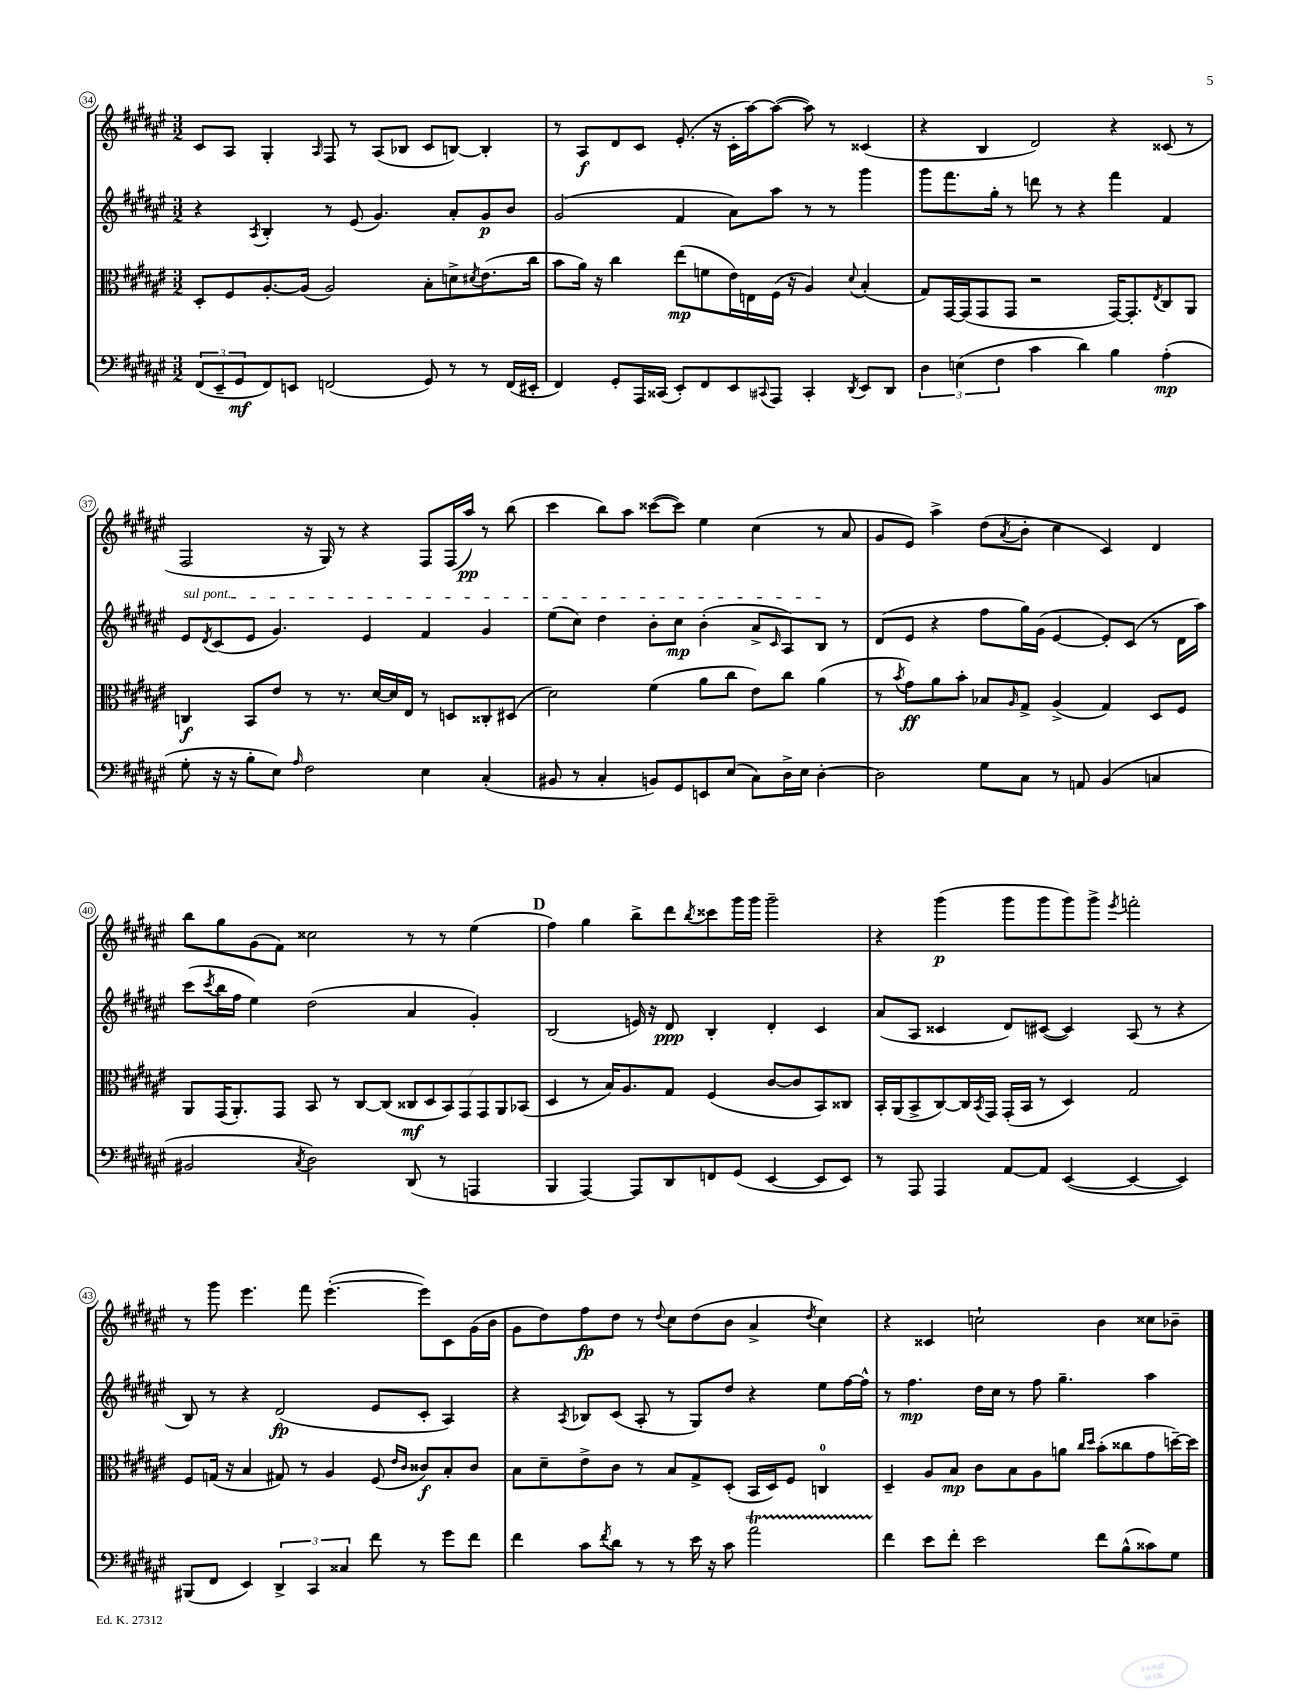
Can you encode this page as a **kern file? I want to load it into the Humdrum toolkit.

**kern	**kern	**kern	**kern
*staff4	*staff3	*staff2	*staff1
*clefF4	*clefC3	*clefG2	*clefG2
*k[f#c#g#d#a#e#]	*k[f#c#g#d#a#e#]	*k[f#c#g#d#a#e#]	*k[f#c#g#d#a#e#]
*M3/2	*M3/2	*M3/2	*M3/2
(12FF#/L	8D#'/L	4r	8c#/L
12EE#~/	.	.	.
.	8F#/	.	8A#/J
12GG#/	.	.	.
.	.	8qA#/	.
8FF#/)	[8.A#'/	4B'/	4G#'/
8EE/J	.	.	.
.	(16A#/]Jk	.	.
.	.	.	16qqA#/
(2FF/	2A#/)	8r	8F#/
.	.	(8e#/	8r
.	.	4.g#/)	(8A#/L
.	.	.	8B-/J
8GG#/)	8B'\L	.	8c#/L
8r	8d^\	8a#'/L	[8B/J)
.	8qd#/	.	.
8r	(8.e#\	8g#/	4B'/]
(16FF/LL	.	8b/J	.
16EE#'/JJ	16cc#\Jk	.	.
=	=	=	=
4FF#/)	8b\L	(2g#/	8r
.	16a#\Jk)	.	8A#/L
.	16r	.	.
8GG#'/L	4cc#\	.	8d#/
16AAA#/L	.	.	8c#/J
(16CC##/JJ	.	.	.
8EE#'/L)	(8ee#\L	4f#/	(8.e#'/
8FF#/	8f\	.	.
.	.	.	16r
8EE#/	16e#\L)	8a#\L)	16c#'\LL
.	16E\	.	[16aa#\J)
8qqCC#/	.	.	.
8AAA#/J	(16F#\JJ	8aa#\J	(8aa#\_J
.	16r	.	.
4CC#'/	4A#/)	8r	8aa#\])
.	.	8r	8r
8qDD#/	8qqd#/	.	.
8EE#/L	(4B'/	4ggg#\	(4c##/
8DD#/J	.	.	.
=	=	=	=
6D#\	8G#/L)	8ggg#\L	4r
.	[16GG#/L	8.fff#\	.
(6E\	.	.	.
.	(16GG#/]J	.	.
.	8GG#/	.	4B/
.	.	16gg#'\Jk	.
6F#\	.	.	.
.	8GG#/J	8r	.
4c#\	2r	8ddd\	2d#/)
.	.	8r	.
4d#\)	.	4r	.
4B\	[16GG#/LK)	4fff#\	4r
.	8.GG#'/]	.	.
.	8qE#/	.	.
(4A#'\	8C#/	4f#/	(8c##/
.	8AA#/J	.	8r
=	=	=	=
8G#'\	4C/	8e#/L	2F#/
.	.	8qd#/	.
16r	.	(8c#/	.
16r	.	.	.
8B'\L	8BB/L	8e#/J	.
8E#\J)	8e#/J	4.g#/)	.
16qqA#/	.	.	.
2F#\	8r	.	16r
.	.	.	16G#/)
.	8.r	.	8r
.	.	4e#/	4r
.	[16d#/LL	.	.
.	16d#/]	.	.
.	16E#/JJ	.	.
4E#\	8r	4f#/	8F#/L
.	8D/L	.	(16F#/L
.	.	.	16aa#/JJ)
(4C#'/	8C##'/	4g#/	8r
.	(8D#/J	.	(8bb\
=	=	=	=
8BB#/	2d#\)	(8ee#\L	4ccc#\
8r	.	8cc#\J)	.
4C#'/	.	4dd#\	8bb\L)
.	.	.	8aa#\J
8BB/L)	(4f#\	8b'\L	([8ccc##\L
8GG#/	.	8cc#\J	8ccc##\]J)
8EE/	8a#\L	(4b'\	4ee#\
(8E#/J	8cc#\J	.	.
8C#\L)	8e#\L)	8a#^/L	(4cc#\
.	.	16qqc#/	.
16D#^\L	8cc#\J	8A#/)	.
16E#\JJ	.	.	.
[4D#'\	(4a#\	8B/J	8r
.	.	8r	8a#/
=	=	=	=
2D#\]	8r	(8d#/L	8g#/L
.	8qb/	.	.
.	8g#\L)	8e#/J	8e#/J)
.	8a#\	4r	4aa#^\
.	8b'\J	.	.
8G#\L	8B-/L	8ff#\L	(8dd#\L
.	16qqA#/	.	8qa#/
8C#\J	8G#^/J	16gg#\L)	8b'\J
.	.	(16g#\JJ	.
8r	(4A#^/	[4e#/	4cc#\
8AA/	.	.	.
(4BB/	4G#/)	8e#'/]L)	4c#/)
.	.	(8c#/J	.
4C/	8D#/L	8r	4d#/
.	8F#/J	16d#\LL	.
.	.	16aa#\JJ)	.
=	=	=	=
2BB#/	8AA#/L	(8ccc#\L	8bb\L
.	.	8qccc#/	.
.	(16GG#/K	16bb\L	8gg#\
.	8.AA#'/)	16ff#\JJ	.
.	.	4ee#\)	(8g#\
.	8GG#/J	.	8f#\J)
8qC#/	.	.	.
2D#\)	8BB/	(2dd#\	2cc##\
.	8r	.	.
.	[8C#/L	.	.
.	(8C#/]J	.	.
(8DD#/	14C##/L	4a#/	8r
.	14D#/	.	.
8r	.	.	8r
.	14BB/)	.	.
.	14GG#/	.	.
4AAA/	.	4g#'/)	(4ee#\
.	14GG#/	.	.
.	14AA#/	.	.
.	(14BB-/J	.	.
=	=	=	=
4BBB/	4D#/	(2B/	4ff#\)
[4AAA#/)	8r	.	4gg#\
.	16B/LK)	.	.
.	8.A#/	.	.
8AAA#/]L	.	16e/)	8bb^\L
.	.	16r	.
8DD#/	8G#/J	8d#/	8ddd#\
.	.	.	8qbb/
8FF/	(4F#/	4B'/	8ccc##\
(8GG#/J	.	.	16ggg#\L
.	.	.	16ggg#\JJ
[4EE#/	[8c#/L	4d#'/	2ggg#~\
.	8c#/]	.	.
8EE#/]L	8BB/)	4c#/	.
8EE#/J)	8C##/J	.	.
=	=	=	=
8r	16BB'/LL	(8a#/L	4r
.	(16AA#/J	.	.
8AAA#/	8BB^/	8A#/J	.
4AAA#/	[8C#/)	4c##/	(4ggg#\
.	16C#/]L	.	.
.	8qBB/	.	.
.	16GG#/JJ	.	.
[8AA#/L	(16GG#'/LL	8d#/L)	8ggg#\L
.	16BB/JJ	.	.
8AA#/]J	8r	([8c#/J	8ggg#\
([4EE#/	4D#/)	4c#/])	8ggg#\)
.	.	.	8ggg#^\J
.	.	.	8qeee#/
4EE#/_	2G#/	(8A#/	2fff'\
.	.	8r	.
4EE#/])	.	4r	.
=	=	=	=
(8BBB#/L	8F#/L	8B/)	8r
8FF#/J	(16G/Jk	8r	8ggg#\
.	16r	.	.
4EE#/)	4B/	4r	4.eee#\
6DD#^/	8G#/)	(2d#/	.
.	8r	.	8fff#\
6CC#/	.	.	.
.	4A#/	.	([4.eee#'\
6C##/	.	.	.
8f#\	(8F#/	8e#/L	.
.	16qqe#/LL	.	.
.	16qqc#/JJ	.	.
8r	8c##/L)	8c#'/J	8eee#\]L)
8g#\L	8B'/	4A#/)	8c#\
8f#\J	8c##/J	.	(16g#\L
.	.	.	16b\JJ
=	=	=	=
4f#\	8B\L	4r	8g#\L
.	8d#~\	.	8dd#\)
.	.	8qA#/	.
8c#\L	8e#^\	8B-/L	8ff#\
8qf#/	.	.	.
8d#\J	8c#\J	(8c#/J	8dd#\J
8r	8r	8A#'/	8r
.	.	.	8qqdd#/
8r	8B/L	8r	8cc#\L
16e#\	8G#^/	8G#/L)	(8dd#\
16r	.	.	.
8c#\	(8D#'/J	8dd#/J	8b\J
2a#\	16BB/LL	4r	4a#^/
.	16D#/J)	.	.
.	8F#/J	.	.
.	.	.	8qdd#/
.	4C/	8ee#\L	4cc#\)
.	.	[16ff#\L	.
.	.	16ff#^^\]JJ	.
=	=	=	=
4f#\	4D#~/	8r	4r
.	.	4.ff#\	.
8e#\L	8A#/L	.	4c##/
8f#'\J	8B/J	.	.
2e#\	8c#\L	16dd#\LL	2cc`\
.	.	16cc#\JJ	.
.	8B\	8r	.
.	8A#\	8ff#\	.
.	8a\J	4.gg#~\	.
.	16qqcc#/LL	.	.
.	16qqdd#/JJ	.	.
8f#\L	(8b'\L	.	4b\
(8B^^\	8cc##\	.	.
8c##\)	8g#\	4aa#\	8cc##\L
8G#\J	[16dd~\L)	.	8b-~\J
.	16dd\]JJ	.	.
==	==	==	==
*-	*-	*-	*-
